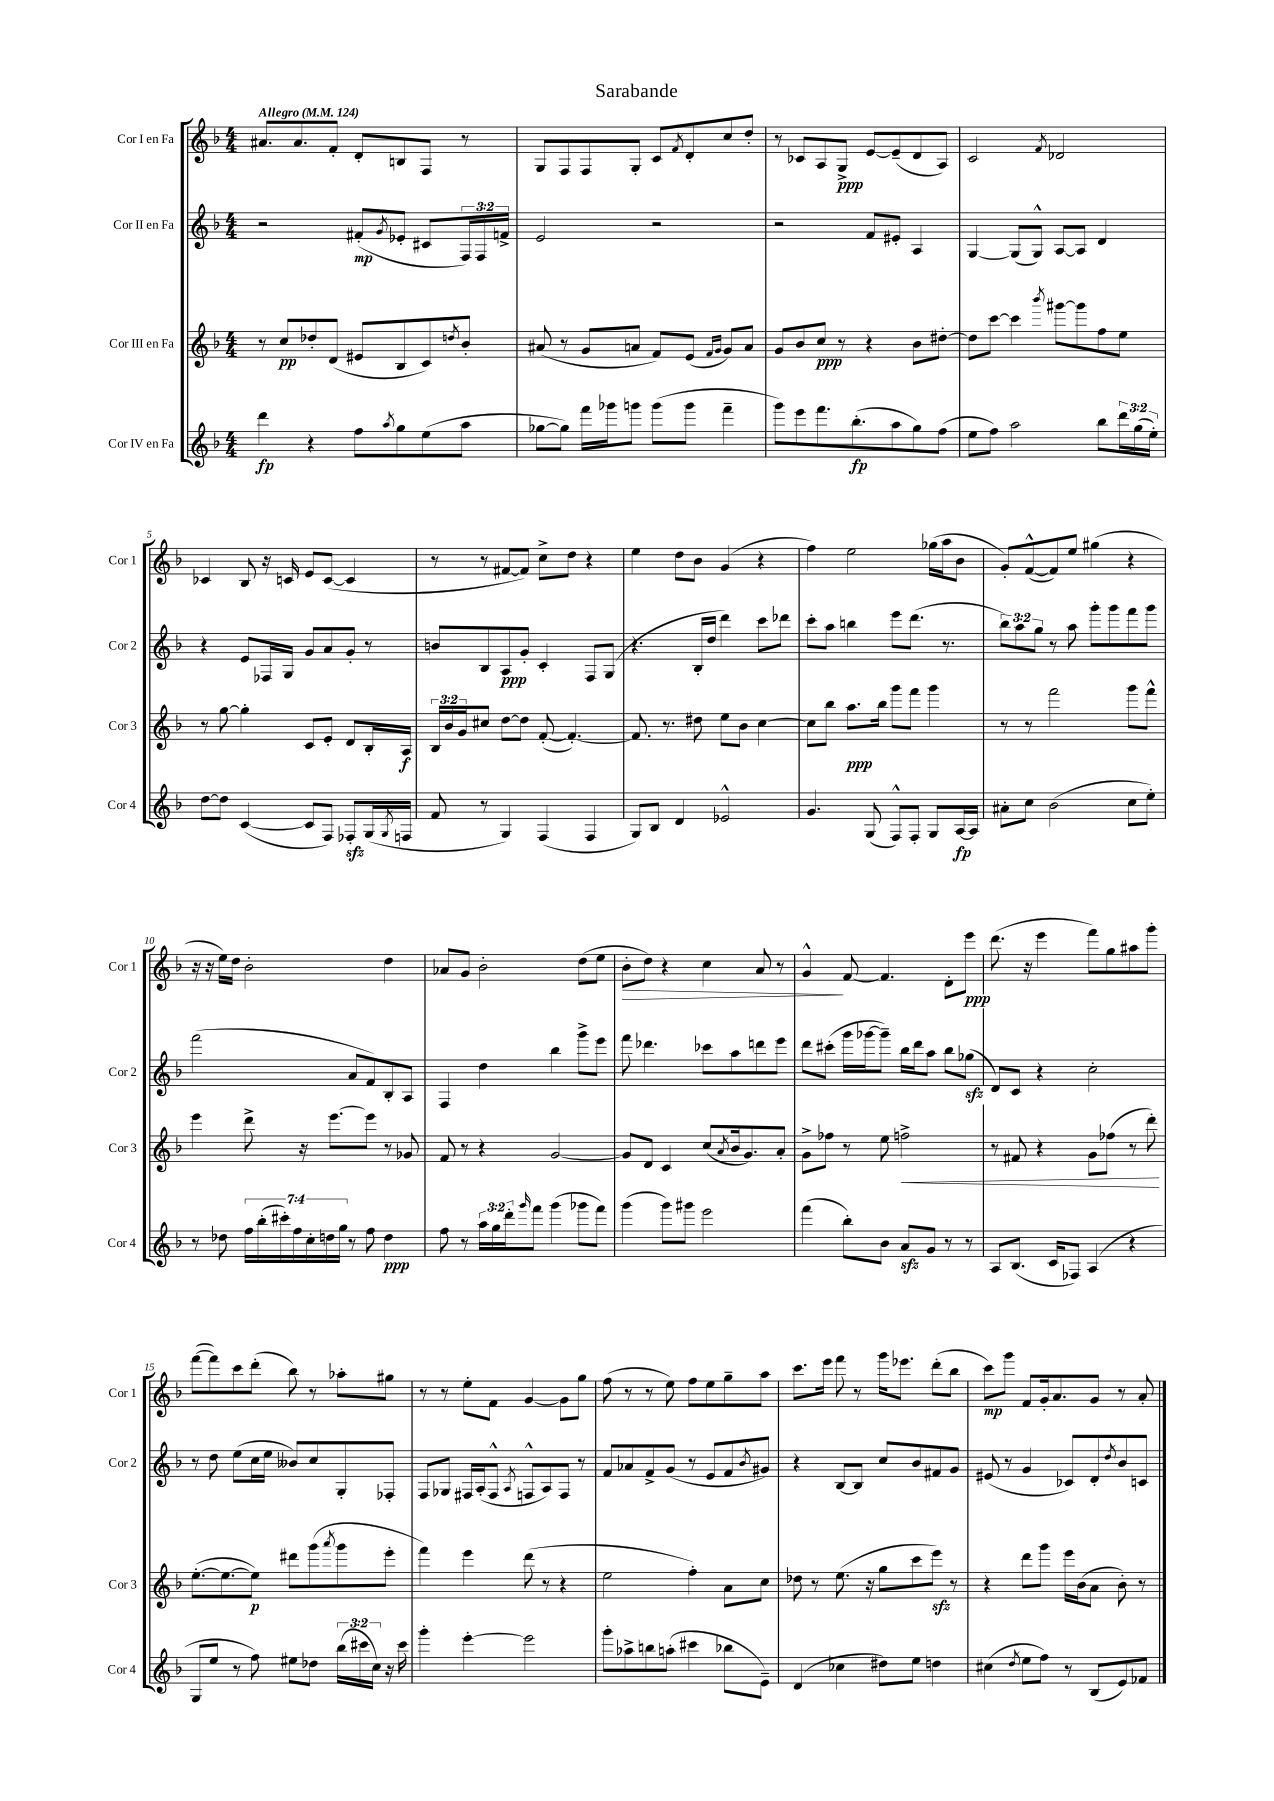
\header { title = "Sarabande" }
<<
\new StaffGroup <<
\new Staff = "s0" \with { instrumentName = "Cor I en Fa" shortInstrumentName = "Cor 1" } {
    \clef treble \key f \major \numericTimeSignature \time 4/4 \tempo "Allegro" 4 = 124
    ais'8. ais'8. f'8-. d'8-. b8 f8 r8 |
    g8 f8 f8 g8-. c'8 \acciaccatura { f'8 } d'8-. c''8 d''8-. |
    r8 ces'8 a8 g8->\ppp e'8~ e'8--( d'8 a8) |
    c'2 \acciaccatura { f'8 } des'2 |
    ces'4 bes8 r16 c'16 e'8 c'8~( c'4 |
    r8 r8 fis'8~ fis'8) c''8-> d''8 r4 |
    e''4 d''8 bes'8 g'4( r4 |
    f''4) e''2 ges''16( a''16 bes'8 |
    g'8-.) f'8~-^( f'8) e''8 gis''4( r4 |
    r16 r16 e''16) d''16 bes'2-. d''4 |
    aes'8 g'8 bes'2-. d''8( e''8 |
    bes'8-.\> d''8) r4 c''4 a'8 r8 |
    g'4-^\! f'8~ f'4. d'8-. e'''8\ppp |
    d'''8.( r16 e'''4 f'''8) g''8 ais''8 g'''8-. |
    f'''8~( f'''8) c'''8 d'''8-.( bes''8) r8 aes''8-. gis''8 |
    r8 r8 e''8-. f'8 g'4~ g'8 g''8 |
    f''8( r8 r8 e''8) f''8 e''8 g''8-- a''8 |
    c'''8. e'''16 f'''8 r8 g'''16 ees'''8. d'''8-.( bes''8 |
    c'''8\mp) g'''8 f'8 g'16-. a'8. g'8 r8 a'8-. \bar "|." |
}
\new Staff = "s1" \with { instrumentName = "Cor II en Fa" shortInstrumentName = "Cor 2" } {
    \clef treble \key f \major \numericTimeSignature \time 4/4 \override Staff.TupletNumber.text = #tuplet-number::calc-fraction-text
    r2 fis'8-.\mp( \acciaccatura { g'8 } ees'8-. cis'8 \tuplet 3/2 { f16) f16 f'16-> } |
    e'2 r2 |
    r2 f'8 eis'8-. a4 |
    g4~ g8( g8-^) a8~ a8 d'4 |
    r4 e'8 fes16 g16 g'8 a'8 g'8-. r8 |
    b'8 bes8 a8\ppp g'8-. c'4-. f8 g8( |
    r4. bes16-. d''16 d'''4) c'''8 des'''8 |
    c'''8-. a''8 b''4 e'''8 d'''8.( r8. |
    \tuplet 3/2 { bes''8) a''8 g''8 } r8 a''8 g'''8-. g'''8 f'''8 g'''8 |
    f'''2( a'8 f'8) bes8-. a8 |
    f4 d''4 bes''4 g'''8-> e'''8 |
    f'''8 des'''4. ces'''8 a''8 d'''8 e'''8 |
    d'''8 cis'''8-.( g'''16 ges'''16~ ges'''8--) bes''16 d'''16 a''8 bes''8 ges''8\sfz( |
    d'8) c'8 r4 c''2-. |
    r8 d''8 e''8( c''16 e''16 beses'8) c''8 g8-. fes8-. |
    f8 ges8 fis16 a16-.( fis8-^ \acciaccatura { a8 } f8-^ a8) f8 r8 |
    f'8 aes'8 f'8-> g'8( r8 e'8 f'8 \acciaccatura { bes'8 } gis'8) |
    r4 bes8~ bes8 c''8 bes'8 fis'8 g'8 |
    eis'8( r8 g'4 ces'8) d'8-. \acciaccatura { d''8 } bes'8 c'8 \bar "|." |
}
\new Staff = "s2" \with { instrumentName = "Cor III en Fa" shortInstrumentName = "Cor 3" } {
    \clef treble \key f \major \numericTimeSignature \time 4/4 \override Staff.TupletNumber.text = #tuplet-number::calc-fraction-text
    r8 c''8\pp des''8-. d'8( eis'8 bes8 c'8) \acciaccatura { d''8 } bes'8-. |
    ais'8( r8 g'8 a'8 f'8) e'8( \grace { f'16 g'16 } g'8) a'8 |
    g'8 bes'8 c''8\ppp r8 r4 bes'8 dis''8~-. |
    dis''8 c'''8~ c'''4 \acciaccatura { bes'''8 } gis'''8~ gis'''8 f''8 e''8 |
    r8 g''8~ g''4-. c'8 e'8-. d'8 bes16-. a16\f |
    \tuplet 3/2 { bes16 bes'16 g'16 } cis''8 d''8~ d''8 f'8~-.( f'4.~-.) |
    f'8. r8. dis''8 e''8 bes'8 c''4~ |
    c''8 bes''8 a''8.\ppp bes''16 g'''8 f'''8 g'''4 |
    r8 r8 f'''2 g'''8 f'''8-^ |
    e'''4 d'''8-> r16 e'''8.~ e'''8 r8 ges'8 |
    f'8 r8 r4 g'2~ |
    g'8 d'8 c'4 c''8( \acciaccatura { a'8 } bes'16 g'8.) a'8-. |
    g'8-> fes''8 r8 e''8 f''2->\< |
    r8 fis'8 r4 g'8 fes''8( r8 d'''8-.\!) |
    e''8.~-.( e''8.~ e''8\p) dis'''8 g'''8( \acciaccatura { a'''8 } g'''8 e'''8-. |
    f'''4) e'''4 d'''8( r8 r4 |
    e''2 f''4-.) a'8 c''8 |
    des''8 r8 e''8.( r16 g''8 c'''8 e'''8\sfz) r8 |
    r4 d'''8 g'''8 e'''16 bes'16( a'8 bes'8-.) r8 \bar "|." |
}
\new Staff = "s3" \with { instrumentName = "Cor IV en Fa" shortInstrumentName = "Cor 4" } {
    \clef treble \key f \major \numericTimeSignature \time 4/4 \override Staff.TupletNumber.text = #tuplet-number::calc-fraction-text
    d'''4\fp r4 f''8 \acciaccatura { a''8 } g''8 e''8( a''8 |
    ges''8~ ges''8) f'''16 ges'''16 g'''8 g'''8( g'''8 f'''4-- |
    g'''8) e'''8 f'''8. bes''8.-.\fp( a''8 g''8) f''8( |
    e''8 f''8) a''2 bes''8 \tuplet 3/2 { d'''16 g''16( e''16-.) } |
    d''8~ d''8 c'4~( c'8 f8) fes8-.\sfz g16( \acciaccatura { g8 } f16 |
    f'8 r8 g4) f4( f4 |
    g8) bes8 d'4 ees'2-^ |
    g'4. g8( f8-^) f8-. g8 a16~\fp a16 |
    ais'8-. c''8 bes'2( c''8 e''8-.) |
    r8 des''8 \tuplet 7/4 { f''16 bes''16-.( cis'''16-.) f''16 c''16-. d''16 g''16 } r8 f''8 d''4\ppp |
    f''8 r8 \tuplet 3/2 { a''16 g''16 d'''16-. } \grace { g'''16 } f'''8 g'''4( ges'''8 f'''8) |
    g'''4( g'''8) gis'''8 e'''2 |
    f'''4( bes''8-.) bes'8 a'8\sfz g'8 r8 r8 |
    a8 bes8.( c'16 fes8) a4( r4 |
    g8 e''8 r8 f''8) eis''8 des''8 \tuplet 3/2 { bes''16( cis'''16 c''16) } r16 cis'''16 |
    g'''4-. e'''4~-. e'''2 |
    g'''8-. aes''8-> b''8 a''8-.( cis'''4 bes''8 e'8--) |
    d'4( ces''4 dis''8) e''8 d''4 |
    cis''4( \acciaccatura { d''8 } e''8 f''8) r8 bes8( e'8) fes'8 \bar "|." |
}
>>
>>
